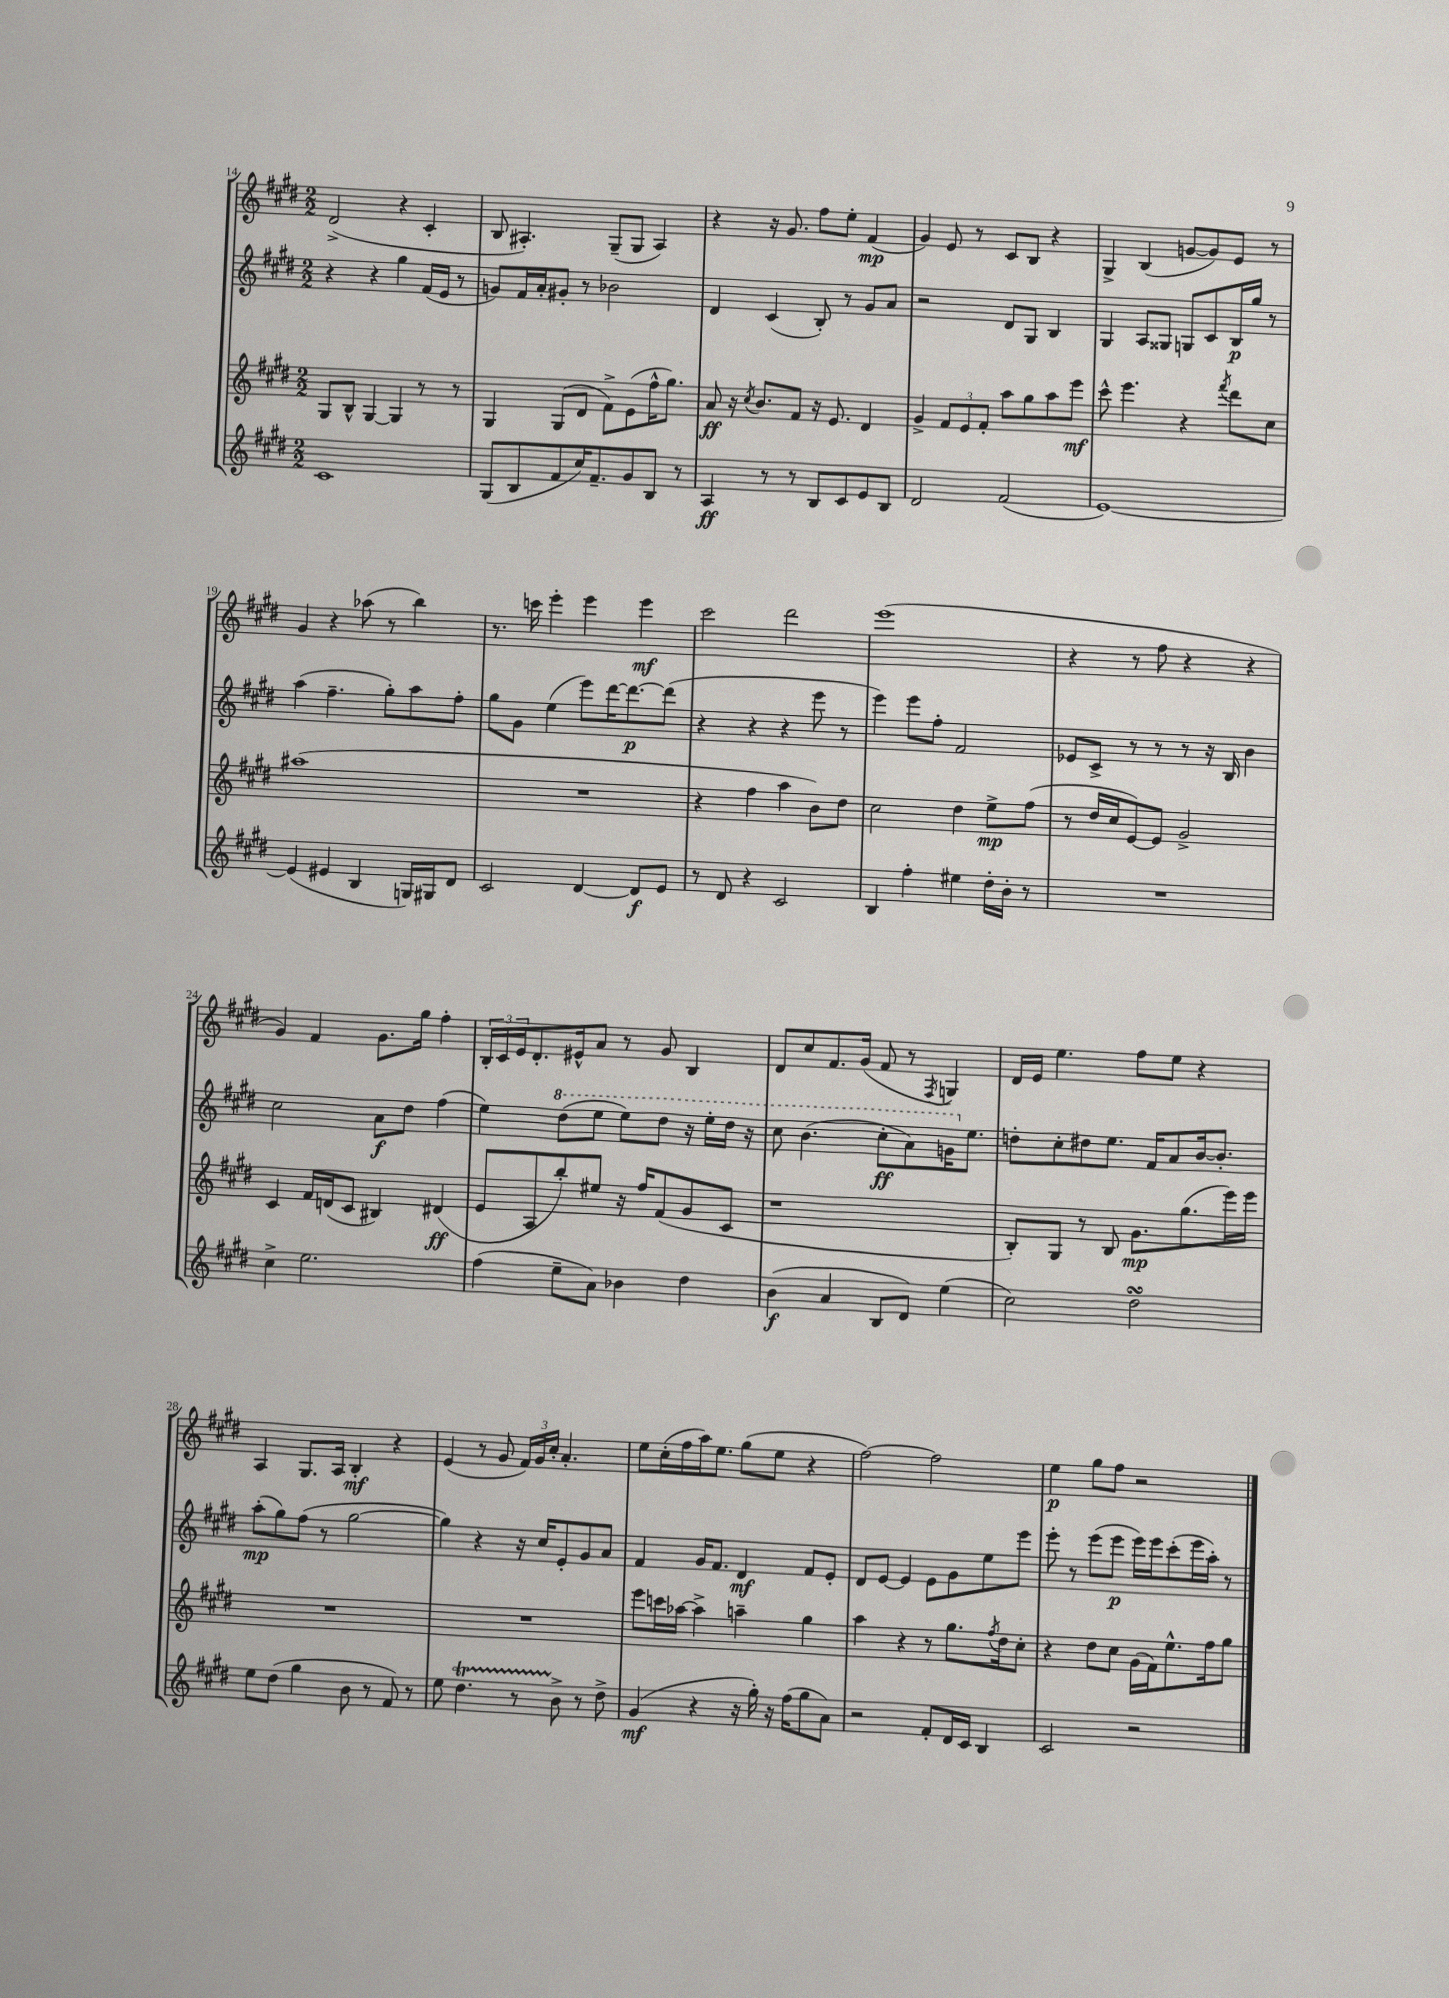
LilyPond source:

<<
\new StaffGroup <<
\new Staff = "s0" {
    \clef treble \key e \major \numericTimeSignature \time 2/2
    dis'2->( r4 cis'4-. |
    b8 ais4.-.) gis8--( gis8 ais4) |
    r4 r16 gis'8. fis''8 e''8-. fis'4\mp( |
    gis'4) e'8 r8 cis'8 b8 r4 |
    gis4-> b4( g'8~ g'8) e'8 r8 |
    gis'4 r4 aes''8( r8 b''4) |
    r8. c'''16 e'''4-. e'''4 e'''4\mf |
    cis'''2 dis'''2 |
    e'''1( |
    r4 r8 fis''8 r4 r4 |
    gis'4) fis'4 gis'8. gis''16 fis''4-. |
    \tuplet 3/2 { b16-. cis'16 e'16 } dis'8.-. eis'16-^ a'8 r8 gis'8 b4 |
    dis'8 cis''8 fis'8. gis'16( fis'8 r8 \acciaccatura { fis8 } g4) |
    dis'16 e'16 e''4. fis''8 e''8 r4 |
    a4 gis8. a16 b4-.\mf r4 |
    e'4( r8 gis'8 \tuplet 3/2 { fis'16) gis'16 cis''16-. } a'4.-. |
    e''8 cis''16-.( fis''16 a''16) e''8. gis''8( e''8 r4 |
    fis''2~) fis''2 |
    e''4\p gis''8 fis''8 r2 \bar "|." |
}
\new Staff = "s1" {
    \clef treble \key e \major \numericTimeSignature \time 2/2
    r4 r4 gis''4 fis'16( e'16 r8 |
    g'8) fis'16 a'16-. gis'8-. r8 bes'2 |
    dis'4 cis'4( b8-.) r8 gis'8 a'8 |
    r2 dis'8 gis8 b4 |
    gis4 a8 gisis8 g8 cis'8 b16\p gis''16 r8 |
    a''4( fis''4.-- gis''8-.) a''8 fis''8-. |
    gis''8 gis'8 e''4( e'''8) dis'''16~ dis'''8.~\p dis'''8( |
    r4 r4 r4 e'''8 r8 |
    e'''4) e'''8 fis''8-. fis'2 |
    ees'8 cis'8-> r8 r8 r8 r16 b16 b'4 |
    cis''2 a'8\f dis''8 fis''4( |
    e''4) \ottava #1 dis'''8( e'''8 e'''8) dis'''8 r16 e'''16-. dis'''16 r16 |
    cis'''8 b''4.( cis'''8-.\ff a''8) g''16 \ottava #0 e''8. |
    d''8-. cis''8-. dis''8 e''8. fis'16 a'8 b'16~ b'8.-. |
    a''8-.\mp( gis''8) fis''8( r8 gis''2~ |
    gis''4) r4 r16 cis''16 e'8-. gis'8 a'8 |
    fis'4 gis'16 fis'8. dis'4\mf fis'8 e'8-. |
    dis'8 e'8~ e'4 e'8 gis'8 e''8 e'''8 |
    e'''8-. r8 e'''8( e'''8\p e'''16) e'''16 cis'''8-.( e'''16 a''16-.) r8 \bar "|." |
}
\new Staff = "s2" {
    \clef treble \key e \major \numericTimeSignature \time 2/2
    gis8 b8-^ gis4~ gis4 r8 r8 |
    gis4 gis8( dis'8 fis'8->) e'8( fis''16-^ gis''8.) |
    a'8\ff r16 \acciaccatura { cis''8 } b'8. fis'8 r16 e'8. dis'4 |
    gis'4-> \tuplet 3/2 { fis'8 e'8 fis'8-. } a''8 gis''8 a''8 e'''8\mf |
    cis'''8-^ e'''4. r4 \acciaccatura { fis'''8 } dis'''8 cis''8 |
    ais''1( |
    R1 |
    r4 fis''4 a''4 b'8) dis''8 |
    cis''2 dis''4 e''8->\mp fis''8( |
    r8 dis''16 cis''16 e'8~) e'8 gis'2-> |
    cis'4 fis'16 d'16( cis'8 bis4) dis'4\ff( |
    e'8 a8 b''8-.) eis''8 r16 fis''16 fis'8( gis'8 cis'8 |
    r1 |
    b8-.) gis8 r8 b8 gis'8.\mp gis''8.( e'''16) e'''16 |
    R1 |
    R1 |
    e'''8 c'''16 aes''16~ aes''4-> a''4-- gis''4 |
    a''4 r4 r8 gis''8. \acciaccatura { fis''8 } dis''16 cis''8-. |
    r4 dis''8 cis''8 gis'16( fis'16) e''8.-^ fis''16 gis''8 \bar "|." |
}
\new Staff = "s3" {
    \clef treble \key e \major \numericTimeSignature \time 2/2
    cis'1 |
    gis8( b8 fis'8 cis''16) fis'8.-- gis'8 b8 r8 |
    a4\ff r8 r8 b8 cis'8 e'8 b8 |
    dis'2 fis'2( |
    e'1~) |
    e'4( eis'4 b4 g16) gis16 dis'8 |
    cis'2 dis'4~ dis'8\f e'8 |
    r8 dis'8 r4 cis'2 |
    b4 fis''4-. eis''4 dis''16-. b'16-. r8 |
    R1 |
    cis''4-> e''2. |
    fis''4( e''8-- a'8) bes'4 dis''4 |
    b'4\f( a'4 b8 dis'8) e''4( |
    cis''2) dis''2\turn |
    e''8 dis''8( gis''4 b'8 r8 fis'8) r8 |
    e''8 dis''4.\startTrillSpan r8 b'8->\stopTrillSpan r8 dis''8-> |
    gis'4\mf( r4 r16 gis''16-.) r16 fis''16( gis''8 a'8) |
    r2 fis'8-. dis'16 cis'16 b4 |
    cis'2 r2 \bar "|." |
}
>>
>>
\layout { \context { \Score currentBarNumber = #14 } }
